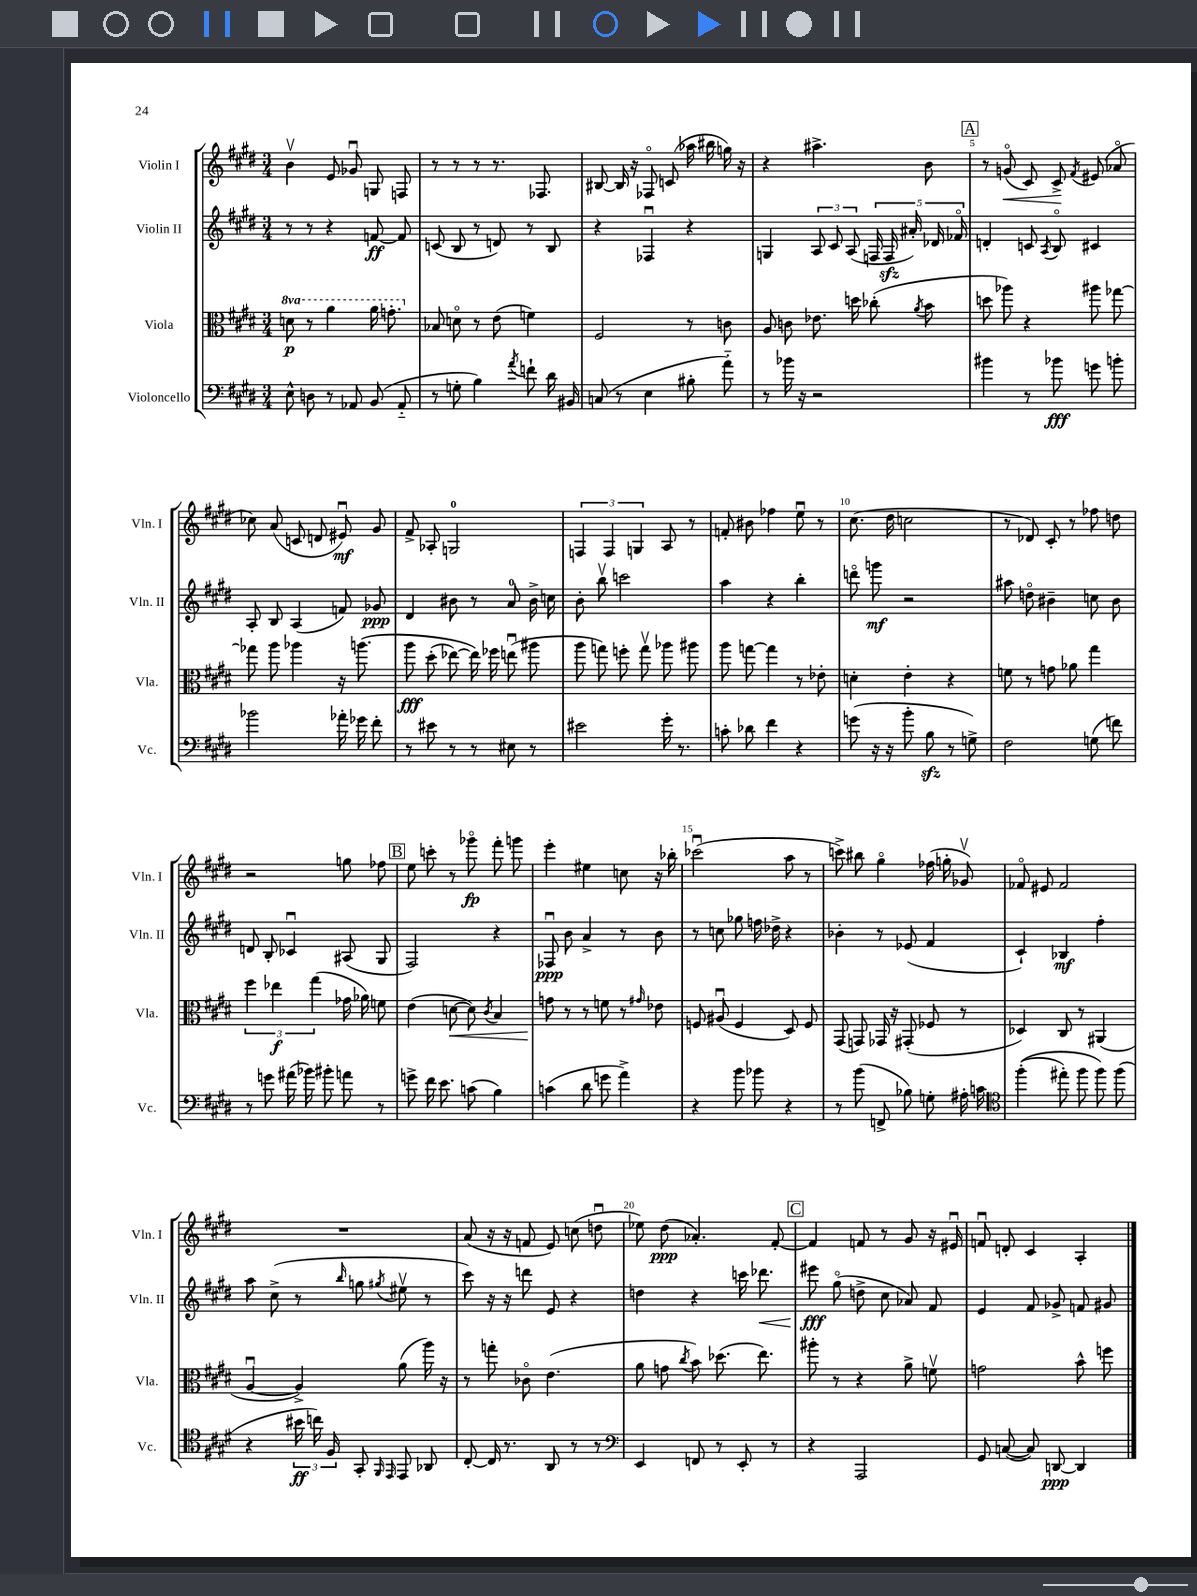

**kern	**dynam	**kern	**dynam	**kern	**dynam	**kern	**dynam
*part4	*part4	*part3	*part3	*part2	*part2	*part1	*part1
*staff4	*staff4	*staff3	*staff3	*staff2	*staff2	*staff1	*staff1
*I"Violoncello	*	*I"Viola	*	*I"Violin II	*	*I"Violin I	*
*I'Vc.	*	*I'Vla.	*	*I'Vln. II	*	*I'Vln. I	*
*clefF4	*	*clefC3	*	*clefG2	*	*clefG2	*
*k[f#c#g#d#]	*	*k[f#c#g#d#]	*	*k[f#c#g#d#]	*	*k[f#c#g#d#]	*
*M3/4	*	*M3/4	*	*M3/4	*	*M3/4	*
*	*	*8va	*	*	*	*	*
=1	=1	=1	=1	=1	=1	=1	=1
8E^^\	.	8ddn\	p	8r	.	4bv\	.
8Dn\	.	8r	.	8r	.	.	.
8r	.	4aa\	.	4r	.	8e/	.
8AA-X/	.	.	.	.	.	8g-Xu/	.
(8BB/	.	16aa\	.	[8fn/	ff	8Gn/	.
.	.	8.ggn'\	.	.	.	.	.
8AA-/	.	.	.	8f/]	.	8Fn/	.
=2	=2	=2	=2	=2	=2	=2	=2
*	*	*X8va	*	*	*	*	*
8r	.	8B-X/	.	(8cn/	.	8r	.
8Gn'\	.	8dn\	.	8B/	.	8r	.
4B\)	.	8r	.	8r	.	8r	.
.	.	(8e\	.	8dn/)	.	8.r	.
8qa/	.	.	.	.	.	.	.
8fn`\	.	4fn\)	.	8r	.	.	.
.	.	.	.	.	.	8.F-X/	.
16d#\	.	.	.	8B/	.	.	.
16BB#X/	.	.	.	.	.	.	.
=3	=3	=3	=3	=3	=3	=3	=3
(8Cn/	.	2F#/	.	4r	.	[8B#X/	.
8r	.	.	.	.	.	16B#/]	.
.	.	.	.	.	.	16r	.
4E\	.	.	.	4F-Xu/	.	8F-X/	.
.	.	.	.	.	.	(8cn/	.
8B#X'\	.	8r	.	4r	.	16aa-X\	.
.	.	.	.	.	.	16bb#X\	.
8a\)	.	8cn\	.	.	.	16ggn\)	.
.	.	.	.	.	.	16r	.
=4	=4	=4	=4	=4	=4	=4	=4
8r	.	8A/	.	4Gn/	.	4r	.
16b-X\	.	8cn\	.	.	.	.	.
16r	.	.	.	.	.	.	.
2r	.	8.e-X\	.	12A/	.	4.aa#X^\	.
.	.	.	.	12c#/	.	.	.
.	.	.	.	(12A/	.	.	.
.	.	16ddn\	.	.	.	.	.
.	.	(8cc-X'\	.	20Fn/	.	.	.
.	.	.	.	20Fzz/	.	.	.
.	.	.	.	20a#X'/)	.	.	.
.	.	8qa/	.	.	.	.	.
.	.	8b\	.	.	.	8b\	.
.	.	.	.	20d-X/	.	.	.
.	.	.	.	20f-X/	.	.	.
!!LO:REH:place=s1:t=A
=5	=5	=5	=5	=5	=5	=5	=5
4b#X\	.	8ddn\	.	4dn'/	.	8r	.
!	!	!	!	!	!	!	!LO:HP:b
.	.	8aa-X\)	.	.	.	(8gn/	<
8r	.	4r	.	8cn/	.	8c#/)	.
.	.	.	.	8qA/	.	.	.
8b-X\	fff	.	.	8B/	.	8c#^/	.
.	.	.	.	.	.	8qf#/	.
8gn\	.	8aa#X\	.	4c#X/	.	(8e#X/	[
8bn'\	.	[8gg-X\	.	.	.	8a-X/	.
!!LO:LB:g=z
=6	=6	=6	=6	=6	=6	=6	=6
2b-X\	.	8gg-X\]	.	8A'/	.	8cc-X\)	.
.	.	8aa\	.	8B/	.	(8a/	.
.	.	4aa-X\	.	(4A/	.	8cn/	.
.	.	.	.	.	.	8dn/	.
16a-X'\	.	16r	.	8fn/)	.	8e#Xu/)	mf
16g-X\	.	(8.aan\	.	.	.	.	.
8f#'\	.	.	.	8g-X/	ppp	8g#/	.
=7	=7	=7	=7	=7	=7	=7	=7
8r	.	8aa\	fff	4d#/	.	8f#^/	.
8e#X\	.	(8dd#'\	.	.	.	8A-X'/	.
8r	.	[8ee-X\)	.	8b#X\	.	2Gn/	.
8r	.	16ee-\])	.	8r	.	.	.
.	.	16ff-X\	.	.	.	.	.
8E#X\	.	(8eenu\	.	8a/	.	.	.
8r	.	8aa#X\	.	16b#^\	.	.	.
.	.	.	.	16ccn\	.	.	.
=8	=8	=8	=8	=8	=8	=8	=8
2e#X\	.	8aa\	.	8b'\	.	6Fn/	.
.	.	8ggn\)	.	8bbv\	.	.	.
.	.	.	.	.	.	6F/	.
.	.	8ffn'\	.	2cccn\	.	.	.
.	.	.	.	.	.	6Gn/	.
.	.	8ggv\	.	.	.	.	.
16g#'\	.	8aa-X\	.	.	.	8A/	.
8.r	.	.	.	.	.	.	.
.	.	8aa#X\	.	.	.	8r	.
=9	=9	=9	=9	=9	=9	=9	=9
8cn'\	.	8aa\	.	4aa\	.	8fn'/	.
8d-X\	.	[8ggn\	.	.	.	8b#X\	.
4f#\	.	4gg\]	.	4r	.	4ff-X\	.
4r	.	8r	.	4bb'\	.	8eeu\	.
.	.	8e-X'\	.	.	.	8r	.
=10	=10	=10	=10	=10	=10	=10	=10
(8gn\	.	4dn'\	.	8dddn\	.	(8.cc#\	.
16r	.	.	.	8gggn\	mf	.	.
16r	.	.	.	.	.	16dd#\	.
8b'\	.	4e'\	.	2r	.	2ccn\	.
8Bzz\	.	.	.	.	.	.	.
8r	.	4r	.	.	.	.	.
8Gn^\)	.	.	.	.	.	.	.
=11	=11	=11	=11	=11	=11	=11	=11
2F#\	.	8fn\	.	8aa#X\	.	8r	.
.	.	8r	.	8ddn\	.	8d-X/)	.
.	.	8gn\	.	4b#X~\	.	8c#'/	.
.	.	8a-X\	.	.	.	8r	.
(8Gn\	.	4gg#\	.	8ccn\	.	8ff-X\	.
8fn\)	.	.	.	8b#\	.	8ddn\	.
!!LO:LB:g=z
=12	=12	=12	=12	=12	=12	=12	=12
8r	.	6ff#\	.	8dn/	.	2r	.
8gn\	.	.	.	8B'/	.	.	.
.	.	6ee-X\	f	.	.	.	.
(16a#X\	.	.	.	4c-Xu/	.	.	.
16b-X\)	.	.	.	.	.	.	.
.	.	(6gg#\	.	.	.	.	.
8b#X'\	.	.	.	.	.	.	.
8an\	.	16g-X\	.	(8A#X/	.	8ggn\	.
.	.	16a-X\)	.	.	.	.	.
8r	.	8fn\	.	8G#/	.	8ff-X\	.
!!LO:REH:place=s1:t=B
=13	=13	=13	=13	=13	=13	=13	=13
8gn^\	.	(4e\	.	2F#/)	.	8ee\	.
16f#\	.	.	.	.	.	8cccn'\	.
8.e\	.	.	.	.	.	.	.
!	!	!	!LO:HP:b	!	!	!	!
.	.	[8dn\	<	.	.	8r	.
(8cn\	.	8d\])	.	.	.	8ggg-X\	fp
.	.	8qc#/	.	.	.	.	.
4B\)	.	4B/	.	4r	.	8fff#'\	.
.	.	.	.	.	.	8gggn\	.
=14	=14	=14	=14	=14	=14	=14	=14
(4cn\	.	8gn\	.	8F-Xu/	ppp	4eee'\	.
.	.	8r	[	8b\	.	.	.
8d#\	.	8r	.	4a^/	.	4ee#X\	.
8gn\	.	8fn\	.	.	.	.	.
4a^\)	.	8r	.	8r	.	8ccn\	.
.	.	16qqg#X/	.	.	.	.	.
.	.	8e-X\	.	8b\	.	16r	.
.	.	.	.	.	.	16bb-X'\	.
=15	=15	=15	=15	=15	=15	=15	=15
4r	.	8Fn/	.	8r	.	(2ccc-Xu\	.
.	.	(8A#Xu/	.	8ccn\	.	.	.
8b\	.	4F/	.	8gg-X\	.	.	.
8b-X\	.	.	.	16ffn\	.	.	.
.	.	.	.	16dd-X^\	.	.	.
4r	.	8D#/)	.	4r	.	8aa\	.
.	.	8F/	.	.	.	8r	.
=16	=16	=16	=16	=16	=16	=16	=16
8r	.	(8GG#/	.	4b-X'\	.	8cccn^\)	.
(8b\	.	8GGn/)	.	.	.	8bb#X\	.
8FFn^/	.	16GG-X/	.	8r	.	4gg#\	.
.	.	16r	.	.	.	.	.
8B-X\)	.	(8GG#X'/	.	(8e-X/	.	.	.
8Gn'\	.	8F-X/	.	4f#/	.	(16ff-X\	.
.	.	.	.	.	.	16ggn'\	.
16A#X'\	.	8r	.	.	.	8g-Xv/)	.
16cn\	.	.	.	.	.	.	.
=17	=17	=17	=17	=17	=17	=17	=17
*clefC4	*	*	*	*	*	*	*
((4ff#'\	.	4D-X/)	.	4c#`/)	.	8f-X/	.
.	.	.	.	.	.	8e#X/	.
8ee#X'\)	.	8C#/	.	4B-X/	mf	2f-/	.
8ff#\	.	8r	.	.	.	.	.
8ff#\)	.	(4AA#X/	.	4ff#'\	.	.	.
(8ff#\	.	.	.	.	.	.	.
!!LO:LB:g=z
=18	=18	=18	=18	=18	=18	=18	=18
4r	.	[4Au/	.	8aa\	.	2.r	.
.	.	.	.	(8cc#^\	.	.	.
24b#X\	ff	4A^/])	.	8r	.	.	.
24ccn\)	.	.	.	.	.	.	.
24F#/	.	.	.	.	.	.	.
.	.	.	.	16qqbb/	.	.	.
8GG#'/	.	.	.	8ggn\	.	.	.
16qqFF#/	.	.	.	.	.	.	.
16qqEE/	.	.	.	8qgg#X/	.	.	.
8EE/	.	(8a\	.	8ee#Xv\	.	.	.
8AA-X/	.	16aa\)	.	8r	.	.	.
.	.	16r	.	.	.	.	.
=19	=19	=19	=19	=19	=19	=19	=19
[8C#'/	.	8r	.	8ccc#\)	.	(8a/	.
16C#/]	.	8ggn'\	.	16r	.	16r	.
8.r	.	.	.	16r	.	16r	.
.	.	8c-X\	.	8dddn\	.	8fn/	.
8AA/	.	(4.e\	.	8e/	.	8e/)	.
8r	.	.	.	4r	.	(8ccn\	.
8r	.	.	.	.	.	8ddnu\	.
=20	=20	=20	=20	=20	=20	=20	=20
*clefF4	*	*	*	*	*	*	*
4EE/	.	8a\	.	4ddn\	.	8ee-X\)	.
.	.	8gn\	.	.	.	(8dd#\	ppp
.	.	8qcc#/	.	.	.	.	.
8FFn/	.	8b\)	.	4r	.	4.a-X'/)	.
8r	.	(8.dd-X\	.	.	.	.	.
8EE'/	.	.	.	16cccn\	.	.	.
!	!	!	!	!	!LO:HP:b	!	!
.	.	8.ee\)	.	8.ddd-X\	<	.	.
8r	.	.	.	.	.	[8f#'/	.
!!LO:REH:place=s1:t=C
=21	=21	=21	=21	=21	=21	=21	=21
4r	.	8aa#X'\	.	8eee#X\	fff	4f#/]	.
.	.	8r	.	(8gg#\	[	.	.
2AAA/	.	4r	.	8ddn^\	.	8fn/	.
.	.	.	.	8cc#\	.	8r	.
.	.	8a^\	.	8a-X/)	.	8g#/	.
.	.	8fnv\	.	8f#/	.	16r	.
.	.	.	.	.	.	16e#Xu/	.
=22	=22	=22	=22	=22	=22	=22	=22
8GG#/	.	2gn\	.	4e/	.	8fnu/	.
([8Cn/	.	.	.	.	.	8dn'/	.
8C/])	.	.	.	8f#/	.	4c#/	.
[8DDn/	ppp	.	.	8g-X^/	.	.	.
4DD/]	.	8b^^\	.	8fn/	.	4A'/	.
.	.	8ffn\	.	8g#X/	.	.	.
==	==	==	==	==	==	==	==
*-	*-	*-	*-	*-	*-	*-	*-
